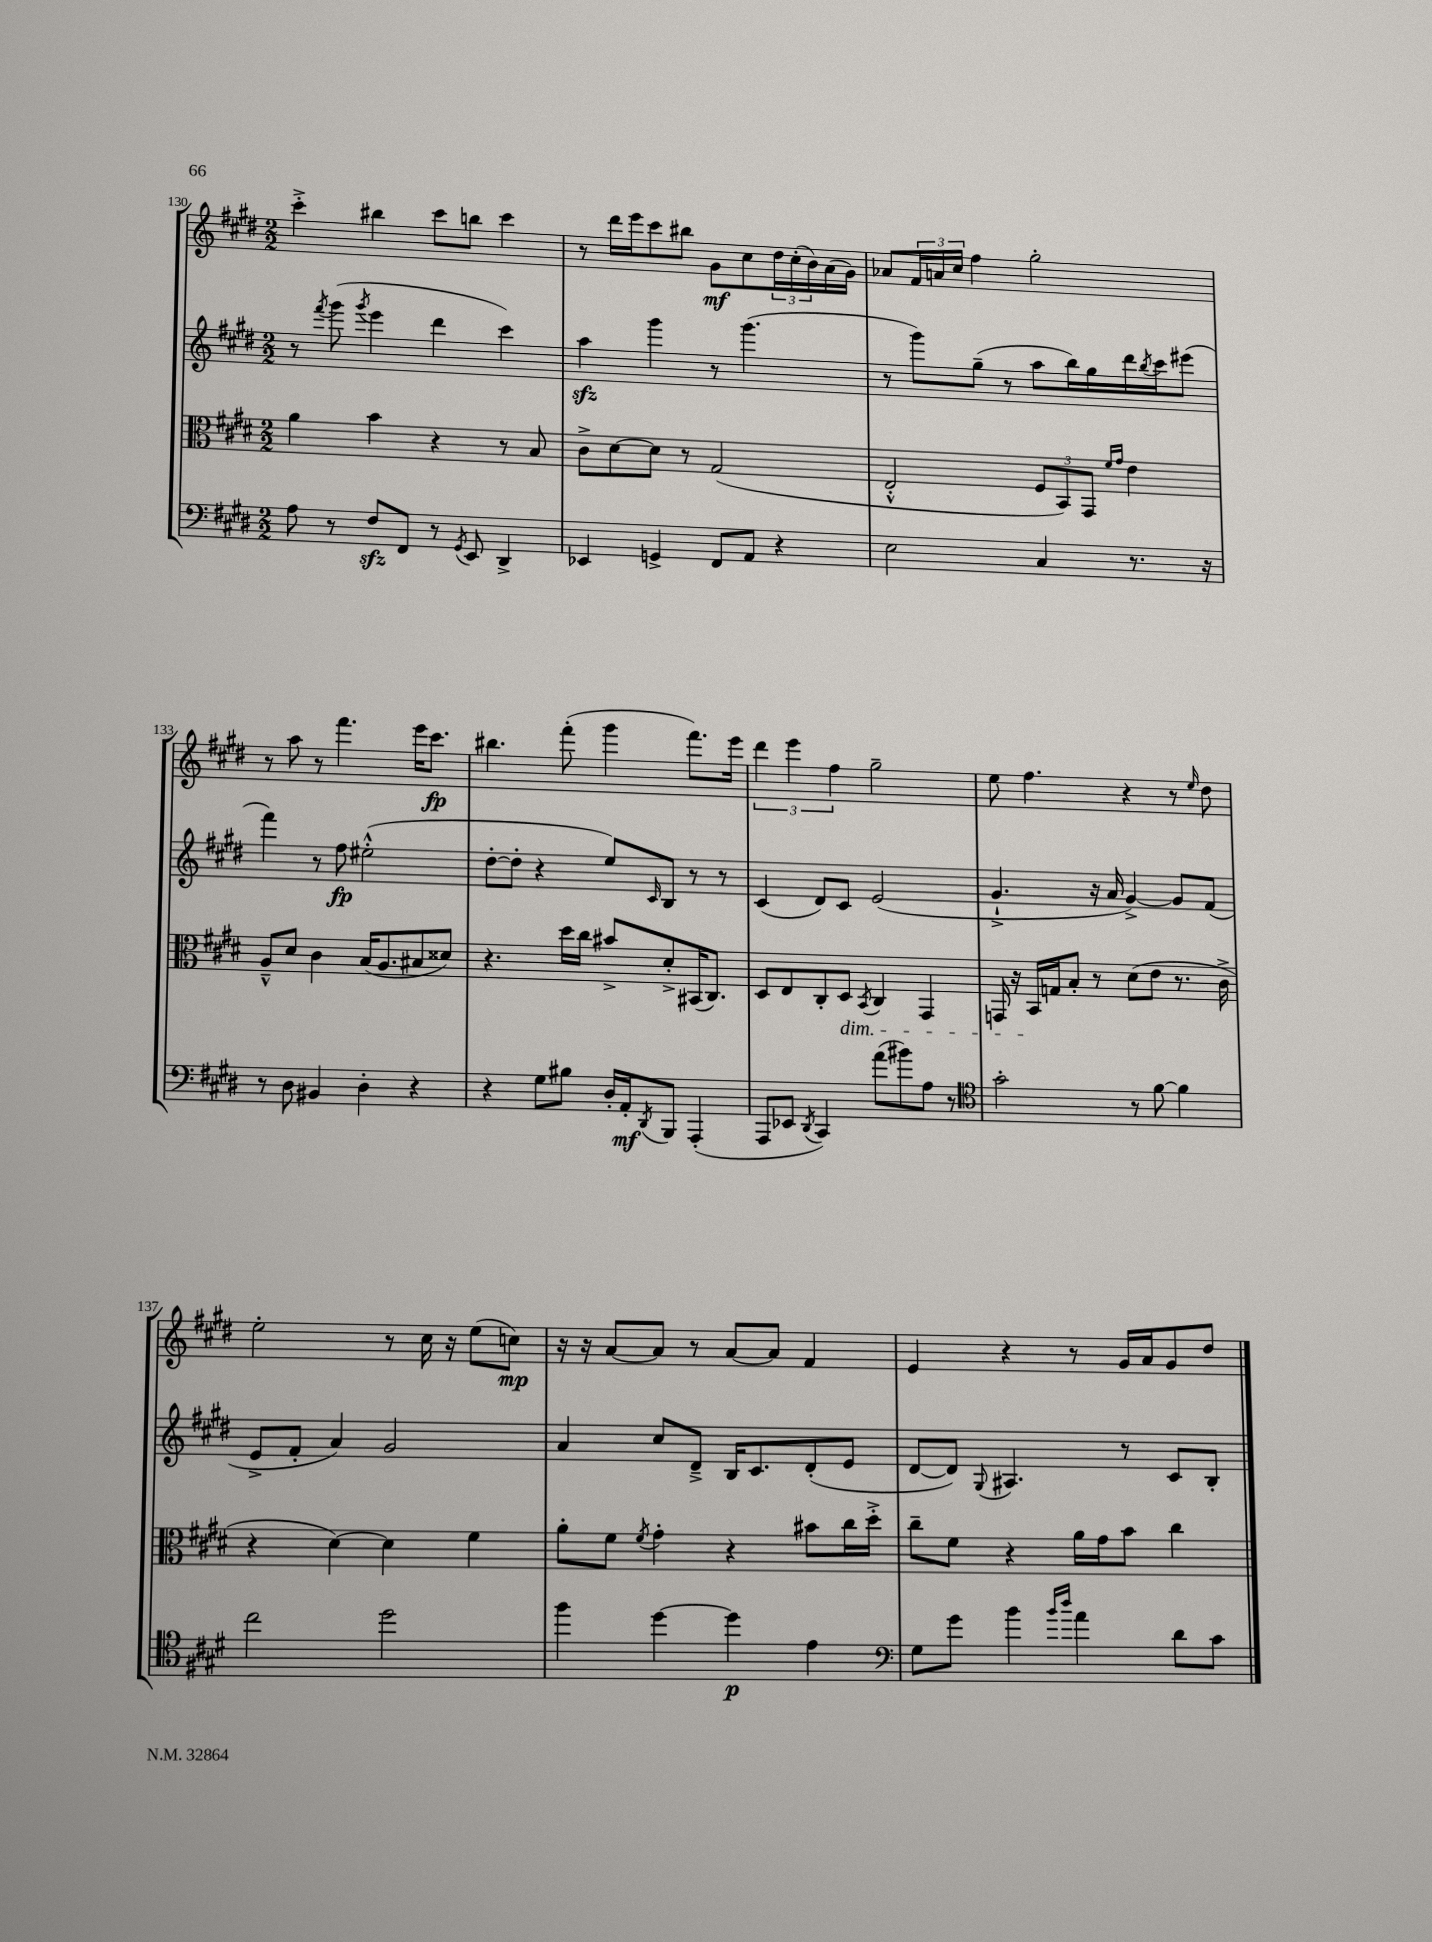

**kern	**kern	**kern	**kern
*staff4	*staff3	*staff2	*staff1
*clefF4	*clefC3	*clefG2	*clefG2
*k[f#c#g#d#]	*k[f#c#g#d#]	*k[f#c#g#d#]	*k[f#c#g#d#]
*M2/2	*M2/2	*M2/2	*M2/2
8A	4a	8r	4ccc#'^
.	.	8qfff#	.
8r	.	(8ggg#	.
.	.	8qggg#	.
8F#	4b	4eee	4bb#
8FF#	.	.	.
8r	4r	4ddd#	8ccc#
8qGG#	.	.	.
8EE	.	.	8bb
4DD#^	8r	4ccc#)	4ccc#
.	8B	.	.
=	=	=	=
4EE-	8c#^	4aa	8r
.	[8d#	.	16ddd#
.	.	.	16eee
4GG^	8d#]	4ggg#	8ccc#
.	8r	.	8bb#
8FF#	(2G#	8r	8g#
8AA	.	(4.ggg#	8cc#
4r	.	.	24dd#
.	.	.	(24cc#'
.	.	.	24b)
.	.	.	(16a
.	.	.	16g#)
=	=	=	=
2E	2E'^^	8r	8a-
.	.	8ggg#)	24f#
.	.	.	24a
.	.	.	24cc#
.	.	(8gg#~	4ff#
.	.	8r	.
4C#	12F#	8aa	2gg#'
.	12BB)	.	.
.	.	16bb)	.
.	12GG#	.	.
.	.	16gg#	.
.	16qqf#	.	.
.	16qqg#	.	.
8.r	4e	16ddd#	.
.	.	8qbb	.
.	.	16ccc#	.
.	.	(8eee#	.
16r	.	.	.
=	=	=	=
8r	8A~^^	4fff#)	8r
8D#	8d#	.	8aa
4BB#	4c#	8r	8r
.	.	8ff#	4.fff#
4D#'	(16B	(2ee#'^^	.
.	8.A	.	.
4r	8B#	.	16eee
.	.	.	8.ccc#
.	8d##)	.	.
=	=	=	=
4r	4.r	[8dd#'	4.bb#
.	.	8dd#']	.
8G#	.	4r	.
8B#	16dd#	.	(8fff#'
.	16cc#	.	.
16D#'	8b#^	8ee)	4ggg#
16AA'	.	.	.
8qDD#	.	16qqc#	.
8BBB	8d#'^	8B	.
(4AAA'	(16BB#	8r	8.fff#)
.	8.C#)	.	.
.	.	8r	.
.	.	.	16eee
=	=	=	=
8AAA	8D#	(4c#	6ddd#
8EE-	8E	.	.
.	.	.	6eee
8qDD#	.	.	.
4CC#)	8C#'	8d#)	.
.	.	.	6ff#
.	8D#	8c#	.
.	8qBB	.	.
(8a	4C#	(2e	2gg#~
8b#)	.	.	.
8A	4GG#	.	.
8r	.	.	.
=	=	=	=
*clefC4	*	*	*
2g#'	16GG	4.g#`^	8ee
.	16r	.	.
.	16BB	.	4.ff#
.	16G	.	.
.	8B'	.	.
.	8r	16r	.
.	.	16a	.
8r	(8d#	[4g#^)	4r
[8f#	8e	.	.
4f#]	8.r	8g#]	8r
.	.	.	16qqee
.	.	(8f#	8dd#
.	16c#^	.	.
=	=	=	=
2cc#	4r	8e^	2ee'
.	.	8f#'	.
.	[4d#)	4a)	.
2dd#	4d#]	2g#	8r
.	.	.	16cc#
.	.	.	16r
.	4f#	.	(8ee
.	.	.	8cc)
=	=	=	=
4ff#	8a'	4a	16r
.	.	.	16r
.	8f#	.	[8a
.	8qf#	.	.
[4dd#	4g#'	8cc#	8a]
.	.	8d#~^	8r
4dd#]	4r	16B	[8a
.	.	8.c#	.
.	.	.	8a]
4e	8b#	(8d#'	4f#
.	16cc#	8e	.
.	16dd#'^	.	.
=	=	=	=
*clefF4	*	*	*
8G#	8cc#~	[8d#	4e
8g#	8f#	8d#])	.
.	.	8qqG#	.
4b	4r	4.A#	4r
16qqb	.	.	.
16qqdd#	.	.	.
4a	16a	.	8r
.	16g#	.	.
.	8b	8r	16g#
.	.	.	16a
8d#	4cc#	8c#	8g#
8c#	.	8B'	8dd#
==	==	==	==
*-	*-	*-	*-
